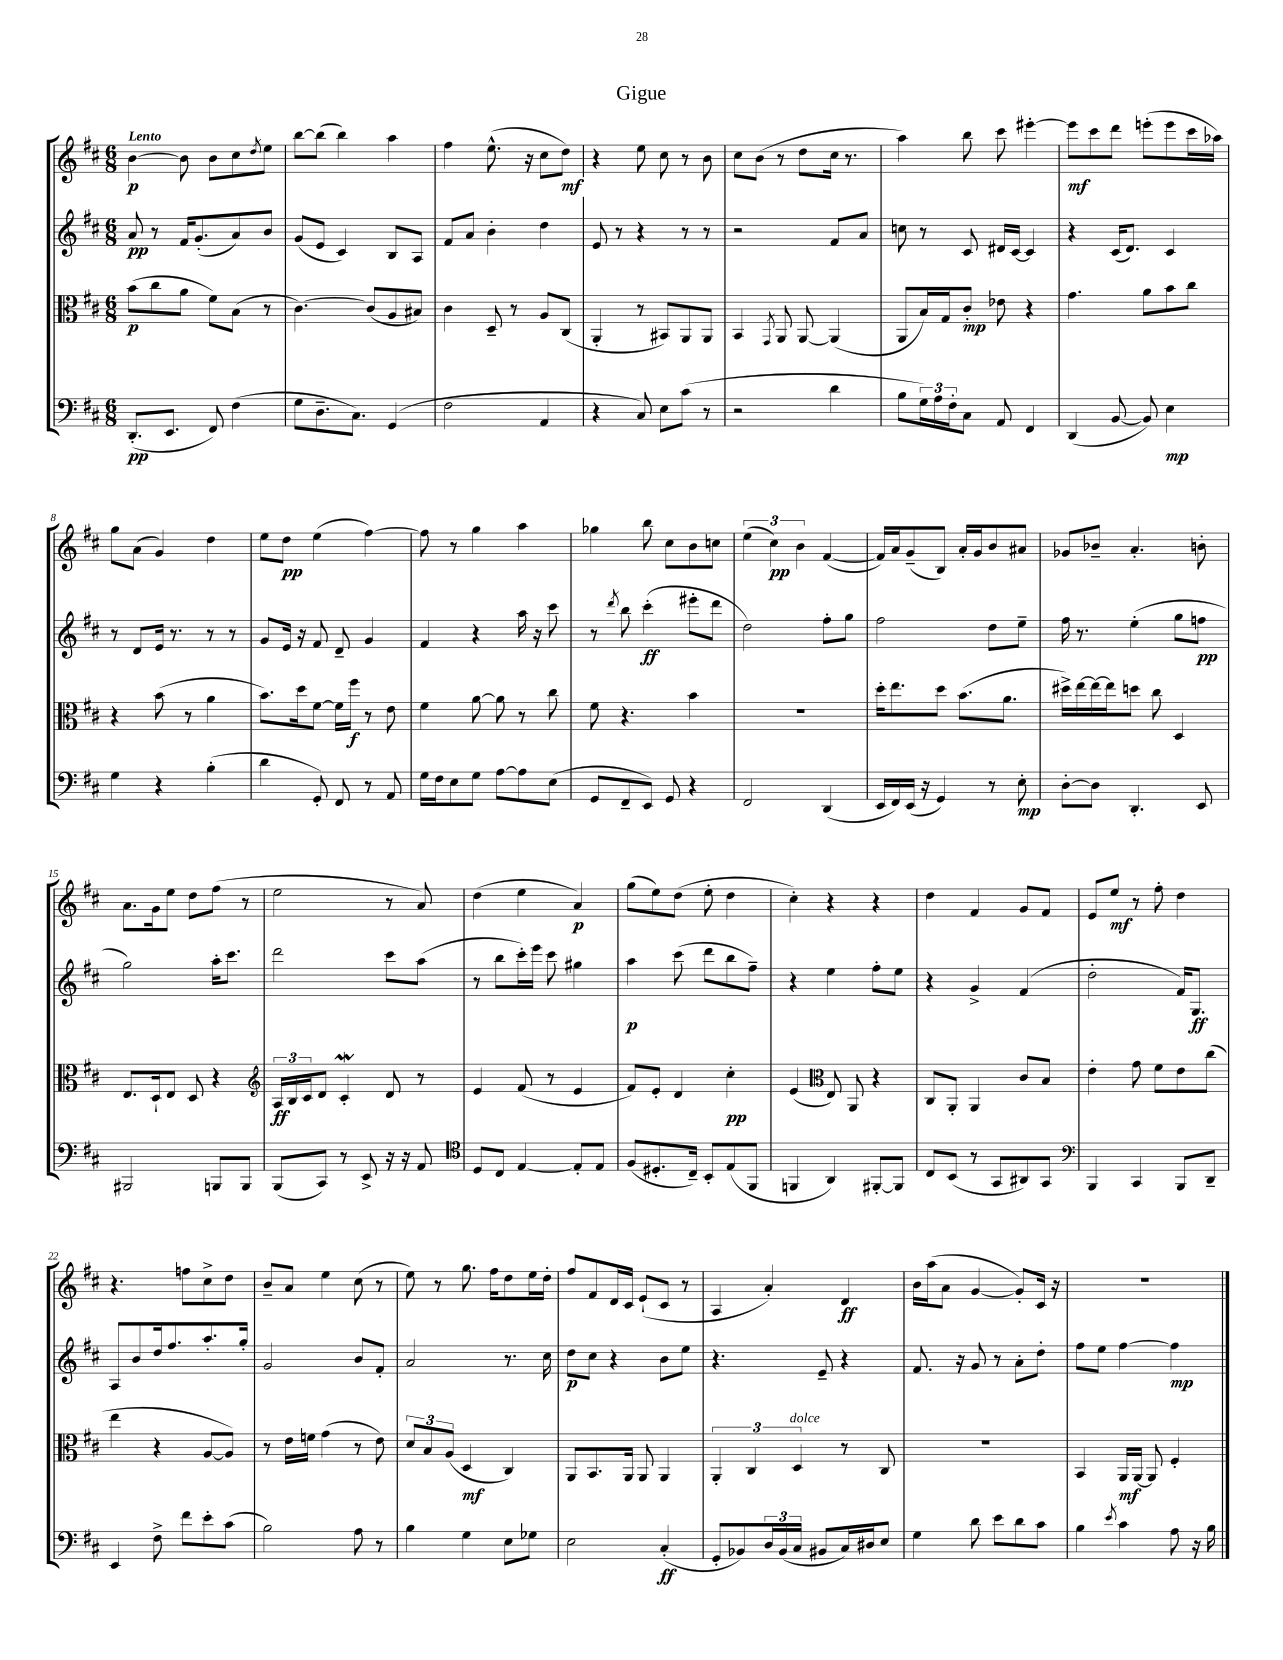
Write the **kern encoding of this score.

**kern	**kern	**kern	**kern
*staff4	*staff3	*staff2	*staff1
*clefF4	*clefC3	*clefG2	*clefG2
*k[f#c#]	*k[f#c#]	*k[f#c#]	*k[f#c#]
*M6/8	*M6/8	*M6/8	*M6/8
(8.DD'	(8b	8a	[4b
.	8cc#	8r	.
8.EE	.	.	.
.	8a	16f#	8b]
.	.	(8.g'	.
8FF#)	8f#)	.	8b
(4F#	(8B	8a)	8cc#
.	.	.	8qdd
.	8r	8b	8ee
=	=	=	=
8G	[4.c#)	(8g	[8bb
8.D~	.	8e	(8bb]
.	.	4c#)	4bb)
8.C#)	.	.	.
.	(8c#]	.	.
(4GG	8A	8B	4aa
.	8B#)	8A	.
=	=	=	=
2F#	4c#	8f#	4ff#
.	.	8a	.
.	8D~	4b'	(8.ee^^
.	8r	.	.
.	.	.	16r
4AA	8A	4dd	8cc#
.	(8C#	.	8dd)
=	=	=	=
4r	4AA'	8e	4r
.	.	8r	.
8C#)	8r	4r	8ee
8E	8BB#)	.	8cc#
(8c#	8AA	8r	8r
8r	8AA	8r	8b
=	=	=	=
2r	4BB	2r	8cc#
.	.	.	(8b
.	8qGG	.	.
.	8AA	.	8r
.	[8AA	.	8dd
4d	(4AA]	8f#	16cc#
.	.	.	8.r
.	.	8a	.
=	=	=	=
8B	8AA	8cc	4aa)
24G)	16B)	8r	.
24A	.	.	.
.	16G	.	.
24F#'	.	.	.
8C#	8c#'	8c#	8bb
8AA	8e-	16d#	8ccc#
.	.	[16c#	.
4FF#	4r	4c#]	[4eee#'
=	=	=	=
(4DD	4.g	4r	8eee#]
.	.	.	8ccc#
[8BB	.	(16c#	8ddd
.	.	8.d)	.
8BB])	8a	.	(8eee'
4E	8b	4c#	8eee
.	8cc#	.	16ccc#
.	.	.	16aa-)
=	=	=	=
4G	4r	8r	8gg
.	.	8d	(8a
4r	(8b	16e	4g)
.	.	8.r	.
.	8r	.	.
(4B'	4a	8r	4dd
.	.	8r	.
=	=	=	=
4d	8.b)	8g	8ee
.	.	16e	8dd
.	16dd	16r	.
8GG')	[8f#	8f#	(4ee
8FF#	16f#]	8d~	.
.	16ff#	.	.
8r	8r	4g	[4ff#)
8AA	8e	.	.
=	=	=	=
16G	4f#	4f#	8ff#]
16F#	.	.	.
8E	.	.	8r
8G	[8a	4r	4gg
[8A	8a]	.	.
8A]	8r	16aa	4aa
.	.	16r	.
(8E	8cc#	8ccc#	.
=	=	=	=
8GG	8f#	8r	4gg-
.	.	8qddd	.
8FF#~	4.r	8bb	.
8EE)	.	(4ccc#'	8bb
8GG	.	.	8cc#
4r	4b	8eee#'	8b
.	.	8ddd	8cc
=	=	=	=
2FF#	2.r	2dd)	(6ee
.	.	.	6cc#)
.	.	.	6b
(4DD	.	8ff#'	([4f#
.	.	8gg	.
=	=	=	=
16EE	16dd'	2ff#	16f#])
16FF#)	8.ee	.	16a
(16EE	.	.	(8g~
16r	.	.	.
4GG)	8dd	.	8B)
.	(8.b	.	16a'
.	.	.	16g
8r	.	8dd	8b
.	8.a	.	.
8E'	.	8ee~	8a#
=	=	=	=
[8D'	16dd#^)	16ff#	8g-
.	[16ee	8.r	.
8D]	16ee_	.	8b-~
.	16ee]	.	.
4.DD'	8dd	(4ee'	4.a'
.	8cc#	.	.
.	4D	8gg	.
8EE	.	8ff	8b'
=	=	=	=
2BBB#	8.E	2gg)	8.a
.	16D`	.	16g
.	8E	.	8ee
.	8D	.	8dd
8BBB	4r	16aa'	(8ff#
.	.	8.ccc#	.
8BBB	.	.	8r
=	=	=	=
*	*clefG2	*	*
(8BBB	24A	2ddd	2ee
.	24B	.	.
.	24c#	.	.
8CC#)	8d	.	.
8r	4c#'	.	.
8EE^	.	.	.
16r	8d	8ccc#	8r
16r	.	.	.
8AA	8r	(8aa	8a)
=	=	=	=
*clefC4	*	*	*
8D	4e	8r	(4dd
8C#	.	8bb	.
[4E	(8f#	16ccc#')	4ee
.	.	16eee	.
.	8r	8ccc#	.
8E']	4e	4gg#	4a)
8E	.	.	.
=	=	=	=
(8F#	8f#)	4aa	(8gg
8.D#'	8e'	.	8ee)
.	4d	(8ccc#	(8dd
16C#~)	.	.	.
8BB'	.	8ddd	8ee'
(8E	4cc#'	8bb	4dd
8FF#	.	8ff#~)	.
=	=	=	=
4FF	(4e	4r	4cc#')
*	*clefC3	*	*
4AA)	8E)	4ee	4r
.	8AA	.	.
[8FF#'	4r	8ff#'	4r
8FF#]	.	8ee	.
=	=	=	=
8C#	8C#	4r	4dd
(8BB	8AA'	.	.
8r	4AA	4g^	4f#
8GG	.	.	.
8AA#)	8c#	(4f#	8g
8GG	8B	.	8f#
=	=	=	=
*clefF4	*	*	*
4BBB	4e'	2dd'	8e
.	.	.	8ee
4CC#	8g	.	8r
.	8f#	.	8ff#'
8BBB	8e	16f#)	4dd
.	.	8.G	.
8DD~	(8cc#	.	.
=	=	=	=
4EE	4ee	8A	4.r
.	.	8b	.
8F#^	4r	16dd	.
.	.	8.ff#	.
8f#	.	.	8ff
8e'	[8A	8.aa'	8cc#^
(8c#	8A])	.	8dd
.	.	16gg'	.
=	=	=	=
2B)	8r	2g	8b~
.	16e	.	8a
.	16f	.	.
.	(4g	.	4ee
8A	8r	8b	(8cc#
8r	8e)	8f#'	8r
=	=	=	=
4B	12d	2a	8ee)
.	12B	.	.
.	.	.	8r
.	(12A	.	.
4G	4D	.	8.gg
.	.	.	16ff#
8E	4C#)	8.r	8dd
8G-	.	.	16ee
.	.	16cc#	16dd'
=	=	=	=
2E	8AA	8dd	8ff#
.	8.BB	8cc#	8f#
.	.	4r	16d
.	16AA	.	16c#
.	8AA	.	(8e`
(4C#'	4AA	8b	8c#
.	.	8ee	8r
=	=	=	=
8GG'	6AA'	4.r	4A
8BB-)	.	.	.
.	6C#	.	.
24D	.	.	4a')
(24BB-	.	.	.
24C#	6D	.	.
8BB#	.	8e~	.
16C#)	8r	4r	4d
16D#	.	.	.
8E	8C#	.	.
=	=	=	=
4G	2.r	8.f#	16b
.	.	.	(16aa
.	.	.	8a
.	.	16r	.
8d	.	8g	[4g
8e	.	8r	.
8d	.	8a'	8g'])
8c#	.	8dd'	16c#
.	.	.	16r
=	=	=	=
4B	4BB	8ff#	2.r
.	.	8ee	.
8qe	.	.	.
4c#	16AA	[4ff#	.
.	[16AA	.	.
.	8AA]	.	.
8A	4F#'	4ff#]	.
16r	.	.	.
16B	.	.	.
==	==	==	==
*-	*-	*-	*-
